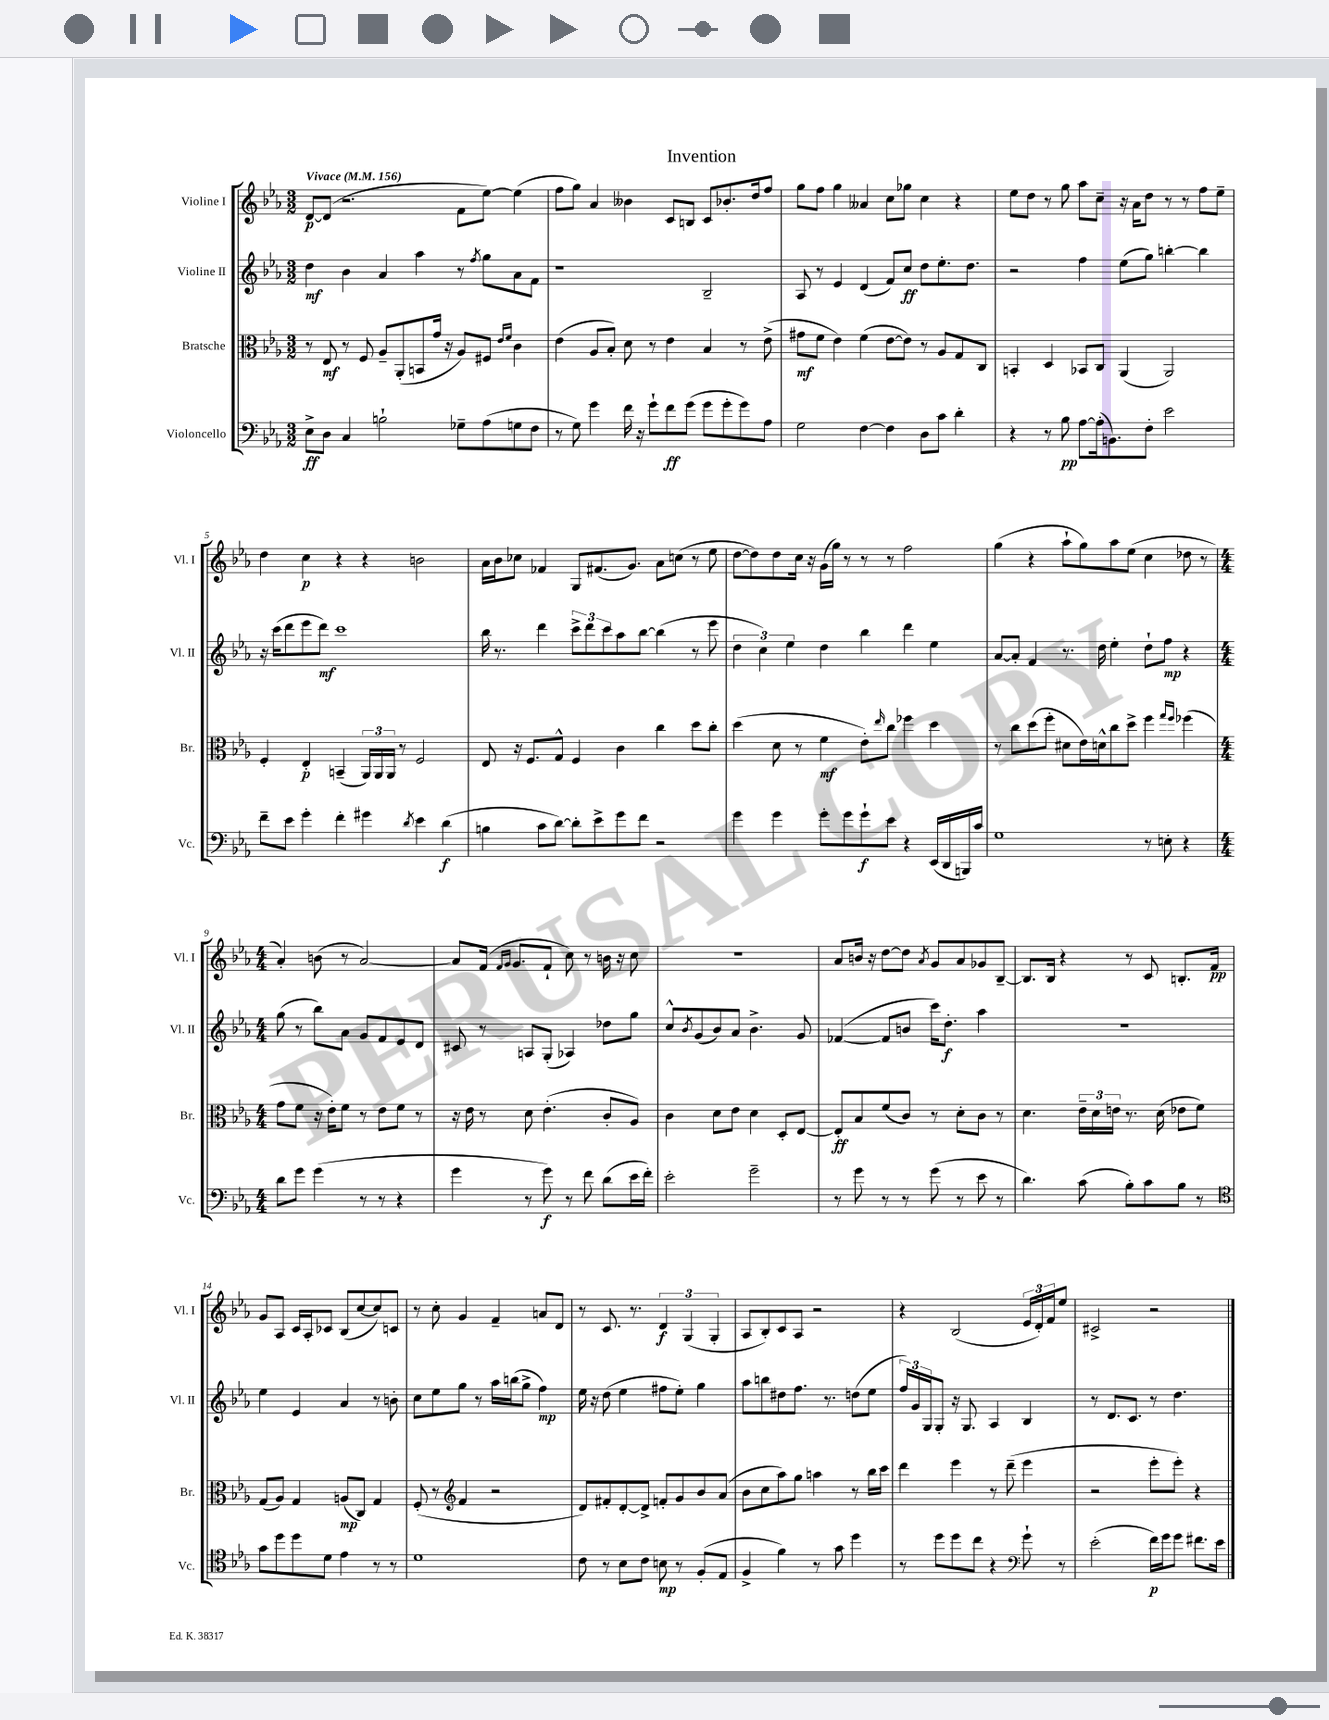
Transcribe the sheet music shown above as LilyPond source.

\header { title = "Invention" }
<<
\new StaffGroup <<
\new Staff = "s0" \with { instrumentName = "Violine I" shortInstrumentName = "Vl. I" } {
    \clef treble \key ees \major \numericTimeSignature \time 3/2 \tempo "Vivace" 4 = 156
    d'8~\p d'8( r2. f'8 ees''8~) ees''4( |
    f''8 g''8) aes'4 beses'4 c'8 b8 c'8 bes'8.-. d''16 f''8 |
    g''8 f''8 g''4 aeses'4 c''8 ges''8 c''4 r4 |
    ees''8 d''8 r8 g''8 aes''8 c''8-- r16 aes'16 d''8 r8 r8 f''8 ees''8-- |
    d''4 c''4\p r4 r4 b'2 |
    aes'16 bes'16 ces''8 fes'4 g8 fis'8.( g'8.) aes'8 c''8( r8 ees''8 |
    d''8~ d''8) d''8 c''16 r16 g'16( g''16) r8 r8 r8 f''2 |
    g''4( r4 aes''8-! g''8) aes''8 ees''8( c''4 des''8 r8 |
    \numericTimeSignature \time 4/4 aes'4-.) b'8( r8 aes'2~) |
    aes'8 f'16( \grace { f'16 g'16 } g'8. f'8-! c''8) r8 b'16 r16 c''8 |
    r1 |
    aes'8 b'16 r16 d''8~ d''8 \acciaccatura { aes'8 } g'8 aes'8 ges'8 bes8~-- |
    bes8. bes16 r4 r8 c'8 b8.-. f'16\pp |
    g'8 aes8 c'16 aes16-. ces'8 bes8( c''8~ c''8) c'8 |
    r8 c''8-. g'4 f'4-- a'8 d'8 |
    r8 c'8. r8. \tuplet 3/2 { d'4\f g4( g4-. } |
    aes8 bes8-.) c'8 aes8 r2 |
    r4 bes2( \tuplet 3/2 { ees'16 d'16-.) f'16 } ees''8 |
    cis'2-> r2 \bar "|." |
}
\new Staff = "s1" \with { instrumentName = "Violine II" shortInstrumentName = "Vl. II" } {
    \clef treble \key ees \major \numericTimeSignature \time 3/2
    d''4\mf bes'4 aes'4 aes''4 r8 \acciaccatura { f''8 } g''8 aes'8 f'8 |
    r1 bes2-- |
    aes8 r8 ees'4 d'4( f'8) c''8\ff d''8 ees''8.-. d''8. |
    r2 f''4 ees''8( g''8) b''4~-. b''4 |
    r16 c'''16( d'''8 ees'''8 d'''8\mf) c'''1 |
    bes''16 r8. d'''4 \tuplet 3/2 { c'''8-> d'''8 c'''8 } aes''8 bes''8~ bes''4( r8 ees'''8 |
    \tuplet 3/2 { d''4 c''4) ees''4 } d''4 bes''4 d'''4 ees''4 |
    aes'8~ aes'8-. f'4 r8. d''16 ees''4-. d''8-! f''8\mp r4 |
    \numericTimeSignature \time 4/4 g''8( r8 bes''8) aes'8 g'8 f'8 ees'8 d'8 |
    cis'8 r8 a8 g8-.( aes4) des''8 g''8 |
    c''8-^ \acciaccatura { bes'8 } g'8( bes'8) aes'8 bes'4.-> g'8 |
    fes'4~( fes'8 b'8 c'''16) d''8.-.\f aes''4 |
    R1 |
    ees''4 ees'4 aes'4 r8 b'8-. |
    c''8 ees''8 g''8 r8 aes''16 b''16( g''8-> f''4\mp) |
    ees''16 r16 d''8( ees''4 fis''8 ees''8-.) g''4 |
    aes''8 b''8 dis''8 f''8. r8. d''8( ees''8 |
    \tuplet 3/2 { f''16) g'16 g16 } g8-. r16 g8. aes4 bes4 |
    r8 d'8. c'8. r8 d''4. \bar "|." |
}
\new Staff = "s2" \with { instrumentName = "Bratsche" shortInstrumentName = "Br." } {
    \clef alto \key ees \major \numericTimeSignature \time 3/2
    r8 ees8\mf r8 f8 aes8-- aes,8-.( b,8 g'16 r16 aes8) fis8 \grace { ees'16 f'16 } c'4 |
    ees'4( aes8 bes8-.) d'8 r8 ees'4 bes4 r8 ees'8->( |
    gis'8\mf f'8 ees'4) f'4( ees'8~ ees'8) r8 aes8 g8 c8 |
    b,4-. d4 bes,8 c8 aes,4( aes,2) |
    f4-. ees4-.\p b,4--( \tuplet 3/2 { aes,16) aes,16 aes,16 } r8 f2 |
    ees8 r16 f8. g8-^ f4 c'4 c''4 d''8 c''8-. |
    d''4( d'8 r8 f'4\mf ees'8-.) \grace { ees''16 } c''8 fes''4 d''4 |
    r8 c''8 d''8( f''8-. dis'8 ees'16) d'16-^ c''8 d''8-> f''4 \grace { g''16 f''16 } fes''4( |
    \numericTimeSignature \time 4/4 g'8 f'8 r16 ees'16-.) f'8 r8 ees'8 f'8 r8 |
    r16 ees'16 r8 d'8 ees'4.-.( c'8-. aes8) |
    c'4 d'8 ees'8 d'4 d8-. ees8~ |
    ees8-.\ff bes8 f'8( c'8) r8 d'8-. c'8 r8 |
    d'4. \tuplet 3/2 { ees'16-- d'16 e'16 } r8. d'16( ees'8 f'8) |
    g8( aes8) g4 a8\mp( c8) g4 |
    f8-.( r8 \clef treble f'4 r2 |
    d'8) fis'8-. d'8~-. d'8-> f'8-. g'8 bes'8 aes'8( |
    bes'8 c''8 aes''8) g''8 a''4 r8 bes''16 c'''16 |
    d'''4 ees'''4 r8 d'''8--( ees'''4 |
    r2 ees'''8-. ees'''8-.) r4 \bar "|." |
}
\new Staff = "s3" \with { instrumentName = "Violoncello" shortInstrumentName = "Vc." } {
    \clef bass \key ees \major \numericTimeSignature \time 3/2
    ees8->\ff d8 c4 b2-! ges8-- aes8( g8 f8 |
    r8 g8) g'4 f'16 r16 g'8-! f'8\ff g'8( g'8 g'8-. g'8) aes8 |
    g2 f4~ f4 d8 c'8 d'4-. |
    r4 r8 bes8\pp aes8~ aes16-.( b,8.) f8-. ees'2 |
    f'8-- ees'8 g'4-. f'4-. gis'4 \acciaccatura { d'8 } ees'4 d'4\f( |
    b4 c'8 d'8~) d'8-. ees'8-> g'8 f'8 r2 |
    g'4 g'4 g'8-. g'8 g'8-!\f ees'8 r4 ees,16( d,16 b,,16) c'16 |
    g1 r8 e8-. r4 |
    \numericTimeSignature \time 4/4 d'8 g'8 g'4( r8 r8 r4 |
    g'4 r8 g'8\f) r8 f'8 d'8( ees'16 f'16-.) |
    ees'2-. g'2-- |
    r8 g'8 r8 r8 g'8( r8 ees'8 r8 |
    d'4.) c'8( bes8-.) c'8 bes8 r8 |
    \clef tenor g'8 d''8 d''8 d'8 ees'4 r8 r8 |
    d'1 |
    c'8 r8 bes8 c'8 b8\mp r8 f8-.( ees8 |
    f4-> f'4) r8 g'8 d''4 |
    r8 d''8 d''8 c''8 r4 \clef bass g'8-! r8 |
    ees'2-.( f'16\p) g'16 g'8 fis'8. ees'16 \bar "|." |
}
>>
>>
